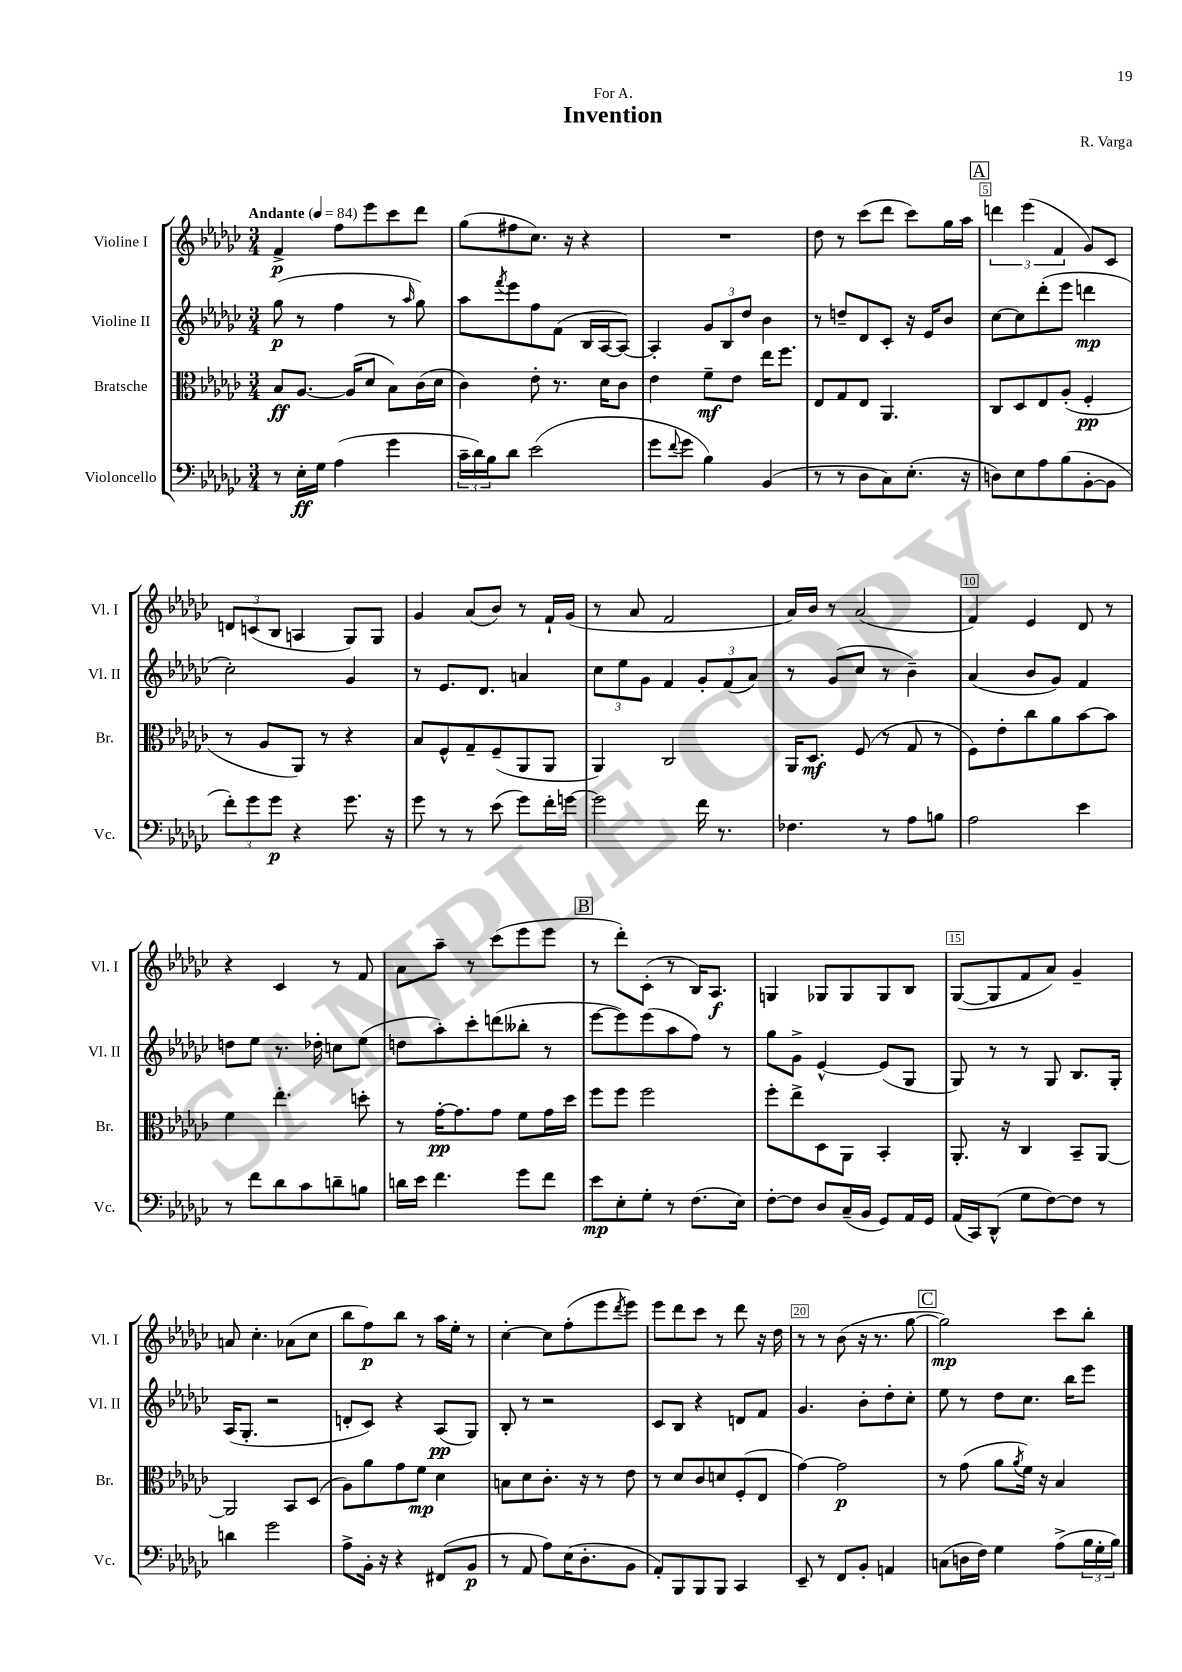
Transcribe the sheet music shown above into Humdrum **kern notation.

**kern	**dynam	**kern	**dynam	**kern	**dynam	**kern	**dynam
*part4	*part4	*part3	*part3	*part2	*part2	*part1	*part1
*staff4	*staff4	*staff3	*staff3	*staff2	*staff2	*staff1	*staff1
*I"Violoncello	*	*I"Bratsche	*	*I"Violine II	*	*I"Violine I	*
*I'Vc.	*	*I'Br.	*	*I'Vl. II	*	*I'Vl. I	*
*clefF4	*	*clefC3	*	*clefG2	*	*clefG2	*
*k[b-e-a-d-g-c-]	*	*k[b-e-a-d-g-c-]	*	*k[b-e-a-d-g-c-]	*	*k[b-e-a-d-g-c-]	*
*M3/4	*	*M3/4	*	*M3/4	*	*M3/4	*
*MM84	*	*MM84	*	*MM84	*	*MM84	*
=1	=1	=1	=1	=1	=1	=1	=1
!	!	!	!	!	!	!LO:TX:a:B:t=Andante	!
8r	.	8B-/L	ff	(8gg-\	p	4f^/	p
16E-'\LL	ff	[8.A-/J	.	8r	.	.	.
16G-\JJ	.	.	.	.	.	.	.
(4A-\	.	.	.	4ff\	.	8ff\L	.
.	.	(16A-/KL]	.	.	.	.	.
.	.	8d-/J	.	.	.	8eee-\	.
4g-\	.	8B-\L)	.	8r	.	8ccc-\	.
.	.	.	.	16qqaa-/	.	.	.
.	.	(16c-\L	.	8gg-\)	.	8ddd-\J	.
.	.	16d-\JJ	.	.	.	.	.
=2	=2	=2	=2	=2	=2	=2	=2
24c-~\LL	.	4c-\)	.	8aa-\L	.	(8gg-\L	.
24d-\)	.	.	.	.	.	.	.
24B-\J	.	.	.	.	.	.	.
.	.	.	.	8qfff/	.	.	.
8d-\J	.	.	.	8eee-\	.	8ff#X\	.
(2e-\	.	8e-'\	.	8ff\	.	8.cc-\J)	.
.	.	8.r	.	(8f\J	.	.	.
.	.	.	.	.	.	16r	.
.	.	.	.	16B-/LL	.	4r	.
.	.	16d-\KL	.	[16A-/J	.	.	.
.	.	8c-\J	.	8A-/J_)	.	.	.
=3	=3	=3	=3	=3	=3	=3	=3
8g-\L	.	4e-\	.	4A-'/]	.	2.r	.
8qqf/	.	.	.	.	.	.	.
8g-\J	.	.	.	.	.	.	.
4B-\)	.	8f~\L	mf	12g-/L	.	.	.
.	.	.	.	12B-/	.	.	.
.	.	8e-\J	.	.	.	.	.
.	.	.	.	12dd-/J	.	.	.
(4BB-/	.	16ee-\KL	.	4b-\	.	.	.
.	.	8.ff\J	.	.	.	.	.
=4	=4	=4	=4	=4	=4	=4	=4
8r	.	8E-/L	.	8r	.	8dd-\	.
8r	.	8G-/	.	8ddn~/L	.	8r	.
8D-\L	.	8E-/J	.	8d-/	.	(8ccc-\L	.
8C-\)	.	4.AA-/	.	8c-'/J	.	8ddd-\J	.
(8.E-'\J	.	.	.	16r	.	8ccc-\L)	.
.	.	.	.	16e-/KL	.	.	.
.	.	.	.	8b-/J	.	16gg-\L	.
16r	.	.	.	.	.	16aa-\JJ	.
!!LO:REH:place=s1:t=A
=5	=5	=5	=5	=5	=5	=5	=5
8Dn\L)	.	8C-/L	.	[8cc-\L	.	6dddn\	.
8E-\	.	8D-/	.	8cc-\]	.	.	.
.	.	.	.	.	.	(6eee-\	.
8A-\	.	8E-/	.	(8ddd-'\	.	.	.
.	.	.	.	.	.	6f/	.
(8B-\	.	(8A-'/J	.	8eee-\J	.	.	.
[8BB-'\	.	4F'/	pp	4dddn\	mp	8g-/L)	.
8BB-\J]	.	.	.	.	.	8c-/J	.
!!LO:LB:g=z
=6	=6	=6	=6	=6	=6	=6	=6
12f'\L)	.	8r	.	2cc-'\)	.	12dn/L	.
12g-\	.	.	.	.	.	(12cn/	.
.	.	8A-/L	.	.	.	.	.
12g-\J	p	.	.	.	.	12B-/J	.
4r	.	8AA-/J)	.	.	.	4An/	.
.	.	8r	.	.	.	.	.
8.g-\	.	4r	.	4g-/	.	8G-/L)	.
.	.	.	.	.	.	8G-/J	.
16r	.	.	.	.	.	.	.
=7	=7	=7	=7	=7	=7	=7	=7
8g-\	.	8B-/L	.	8r	.	4g-/	.
8r	.	8F^^/	.	8.e-/L	.	.	.
8r	.	8G-~/	.	.	.	(8a-/L	.
.	.	.	.	8.d-/J	.	.	.
(8e-\	.	(8F~/	.	.	.	8b-/J)	.
8g-\L)	.	8AA-/	.	4an/	.	8r	.
16f'\L	.	8AA-/J	.	.	.	16f`/LL	.
[16gn\JJ	.	.	.	.	.	(16g-/JJ	.
=8	=8	=8	=8	=8	=8	=8	=8
2g\]	.	4AA-/)	.	12cc-\L	.	8r	.
.	.	.	.	12ee-\	.	.	.
.	.	.	.	.	.	8a-/	.
.	.	.	.	12g-\J	.	.	.
.	.	2C-/	.	4f/	.	2f/	.
16f\	.	.	.	12g-'/L	.	.	.
8.r	.	.	.	.	.	.	.
.	.	.	.	(12f/	.	.	.
.	.	.	.	12a-/J)	.	.	.
=9	=9	=9	=9	=9	=9	=9	=9
4.F-X\	.	16AA-/KL	.	8r	.	16a-/LL)	.
.	.	8.D-/J	mf	.	.	16b-/JJ	.
.	.	.	.	(8g-/L	.	8r	.
.	.	(8F/	.	8cc-/J	.	(2a-/	.
8r	.	8r	.	8r	.	.	.
8A-\L	.	8G-/	.	4b-~\)	.	.	.
8Bn\J	.	8r	.	.	.	.	.
=10	=10	=10	=10	=10	=10	=10	=10
2A-\	.	8F\L)	.	(4a-/	.	4f/)	.
.	.	8e-'\	.	.	.	.	.
.	.	8cc-\	.	8b-/L	.	4e-/	.
.	.	8a-\	.	8g-/J)	.	.	.
4e-\	.	[8b-\	.	4f/	.	8d-/	.
.	.	8b-\J]	.	.	.	8r	.
!!LO:LB:g=z
=11	=11	=11	=11	=11	=11	=11	=11
8r	.	4f\	.	8ddn\L	.	4r	.
8f\L	.	.	.	8ee-\J	.	.	.
8d-\	.	4.ee-'\	.	8.r	.	4c-/	.
8c-\	.	.	.	.	.	.	.
.	.	.	.	16dd-X'\	.	.	.
8dn~\	.	.	.	8ccn\L	.	8r	.
8Bn\J	.	8ddn'\	.	(8ee-\J	.	8f/	.
=12	=12	=12	=12	=12	=12	=12	=12
16dn\LL	.	8r	.	8ddn\L	.	8a-\L	.
16e-\JJ	.	.	.	.	.	.	.
4.f\	.	[16g-'\KL	pp	8aa-'\)	.	8aa-~\J	.
.	.	8.g-\]	.	.	.	.	.
.	.	.	.	8ccc-'\	.	8r	.
.	.	8g-\J	.	(8dddn\	.	(8ccc-\L	.
8g-\L	.	8f\L	.	8bb--X'\J	.	8eee-\	.
8f\J	.	16g-\L	.	8r	.	8eee-\J	.
.	.	16dd-\JJ	.	.	.	.	.
!!LO:REH:place=s1:t=B
=13	=13	=13	=13	=13	=13	=13	=13
8e-\L	mp	8ff\L	.	[8eee-\L	.	8r	.
8E-'\	.	8ff\J	.	8eee-\])	.	8ddd-'\L)	.
8G-'\J	.	2ff\	.	(8eee-\	.	(8c-'\J	.
8r	.	.	.	8aa-\	.	8r	.
(8.F\L	.	.	.	8ff\J)	.	16B-/KL)	.
.	.	.	.	.	.	8.A-/J	f
.	.	.	.	8r	.	.	.
16E-\Jk)	.	.	.	.	.	.	.
=14	=14	=14	=14	=14	=14	=14	=14
[8F'\L	.	8ff'\L	.	8gg-\L	.	4Gn/	.
8F\J]	.	8ee-^\	.	8g-^\J	.	.	.
8D-/L	.	8D-\	.	[4e-^^/	.	8G-X/L	.
(16C-~/L	.	8AA-\J	.	.	.	8G-/	.
16BB-/JJ	.	.	.	.	.	.	.
8GG-/L)	.	4BB-'/	.	(8e-/L]	.	8G-/	.
16AA-/L	.	.	.	8G-/J	.	8B-/J	.
16GG-/JJ	.	.	.	.	.	.	.
=15	=15	=15	=15	=15	=15	=15	=15
(16AA-/LL	.	8.AA-'/	.	8G-/)	.	([8G-/L	.
16CC-/J)	.	.	.	.	.	.	.
(8DD-^^/J	.	.	.	8r	.	8G-/]	.
.	.	16r	.	.	.	.	.
8G-\L	.	4C-/	.	8r	.	8f/	.
[8F\)	.	.	.	8G-/	.	8a-/J)	.
8F\J]	.	8BB-~/L	.	8.B-/L	.	4g-~/	.
8r	.	[8AA-/J	.	.	.	.	.
.	.	.	.	16G-'/Jk	.	.	.
!!LO:LB:g=z
=16	=16	=16	=16	=16	=16	=16	=16
4dn\	.	2AA-/]	.	(16A-/KL	.	8an/	.
.	.	.	.	8.G-'/J	.	.	.
.	.	.	.	.	.	4.cc-'\	.
2g-\	.	.	.	2r	.	.	.
.	.	8BB-/L	.	.	.	(8a-X\L	.
.	.	(8D-/J	.	.	.	8cc-\J	.
=17	=17	=17	=17	=17	=17	=17	=17
8A-^\L	.	8A-\L)	.	8dn'/L	.	8bb-\L	.
16BB-'\Jk	.	8a-\	.	8c-/J)	.	8ff\)	p
16r	.	.	.	.	.	.	.
4r	.	8g-\	.	4r	.	8bb-\J	.
.	.	8f\J	mp	.	.	8r	.
(8FF#X/L	.	4d-\	.	(8A-/L	pp	16aa-\LL	.
.	.	.	.	.	.	16ee-'\JJ	.
8BB-/J	p	.	.	8G-/J)	.	8r	.
=18	=18	=18	=18	=18	=18	=18	=18
8r	.	8Bn\L	.	8B-'/	.	[4cc-'\	.
8AA-/	.	8d-\	.	8r	.	.	.
8A-\L)	.	8.c-'\J	.	2r	.	8cc-\L]	.
(16E-\K	.	.	.	.	.	(8ff'\	.
8.D-'\	.	16r	.	.	.	.	.
.	.	8r	.	.	.	8eee-\	.
.	.	.	.	.	.	8qddd-/	.
8BB-\J	.	8e-\	.	.	.	8eee-\J)	.
=19	=19	=19	=19	=19	=19	=19	=19
8AA-'/L)	.	8r	.	8c-/L	.	8eee-\L	.
8BBB-/	.	8d-/L	.	8B-/J	.	8ddd-\	.
8BBB-/	.	8c-/	.	4r	.	8ccc-\J	.
8BBB-/J	.	8dn/	.	.	.	8r	.
4CC-/	.	(8F'/	.	8dn/L	.	8ddd-\	.
.	.	8E-/J	.	8f/J	.	16r	.
.	.	.	.	.	.	16dd-\	.
=20	=20	=20	=20	=20	=20	=20	=20
8EE-~/	.	[4g-\)	.	4.g-/	.	8r	.
8r	.	.	.	.	.	8r	.
8FF/L	.	2g-\]	p	.	.	(8b-\	.
8BB-'/J	.	.	.	8b-'\L	.	16r	.
.	.	.	.	.	.	8.r	.
4AAn/	.	.	.	8dd-'\	.	.	.
.	.	.	.	8cc-'\J	.	[8gg-\	.
!!LO:REH:place=s1:t=C
=21	=21	=21	=21	=21	=21	=21	=21
(8Cn\L	.	8r	.	8ee-\	.	2gg-\])	mp
16Dn\L	.	(8g-\	.	8r	.	.	.
16F\JJ)	.	.	.	.	.	.	.
4G-\	.	8a-\L	.	8dd-\L	.	.	.
.	.	8qa-/	.	.	.	.	.
.	.	16f\Jk)	.	8.cc-\J	.	.	.
.	.	16r	.	.	.	.	.
(8A-^\L	.	4B-/	.	.	.	8ccc-\L	.
.	.	.	.	16bb-\KL	.	.	.
24B-\L	.	.	.	8eee-\J	.	8bb-'\J	.
24G-'\	.	.	.	.	.	.	.
24B-\JJ)	.	.	.	.	.	.	.
==	==	==	==	==	==	==	==
*-	*-	*-	*-	*-	*-	*-	*-
